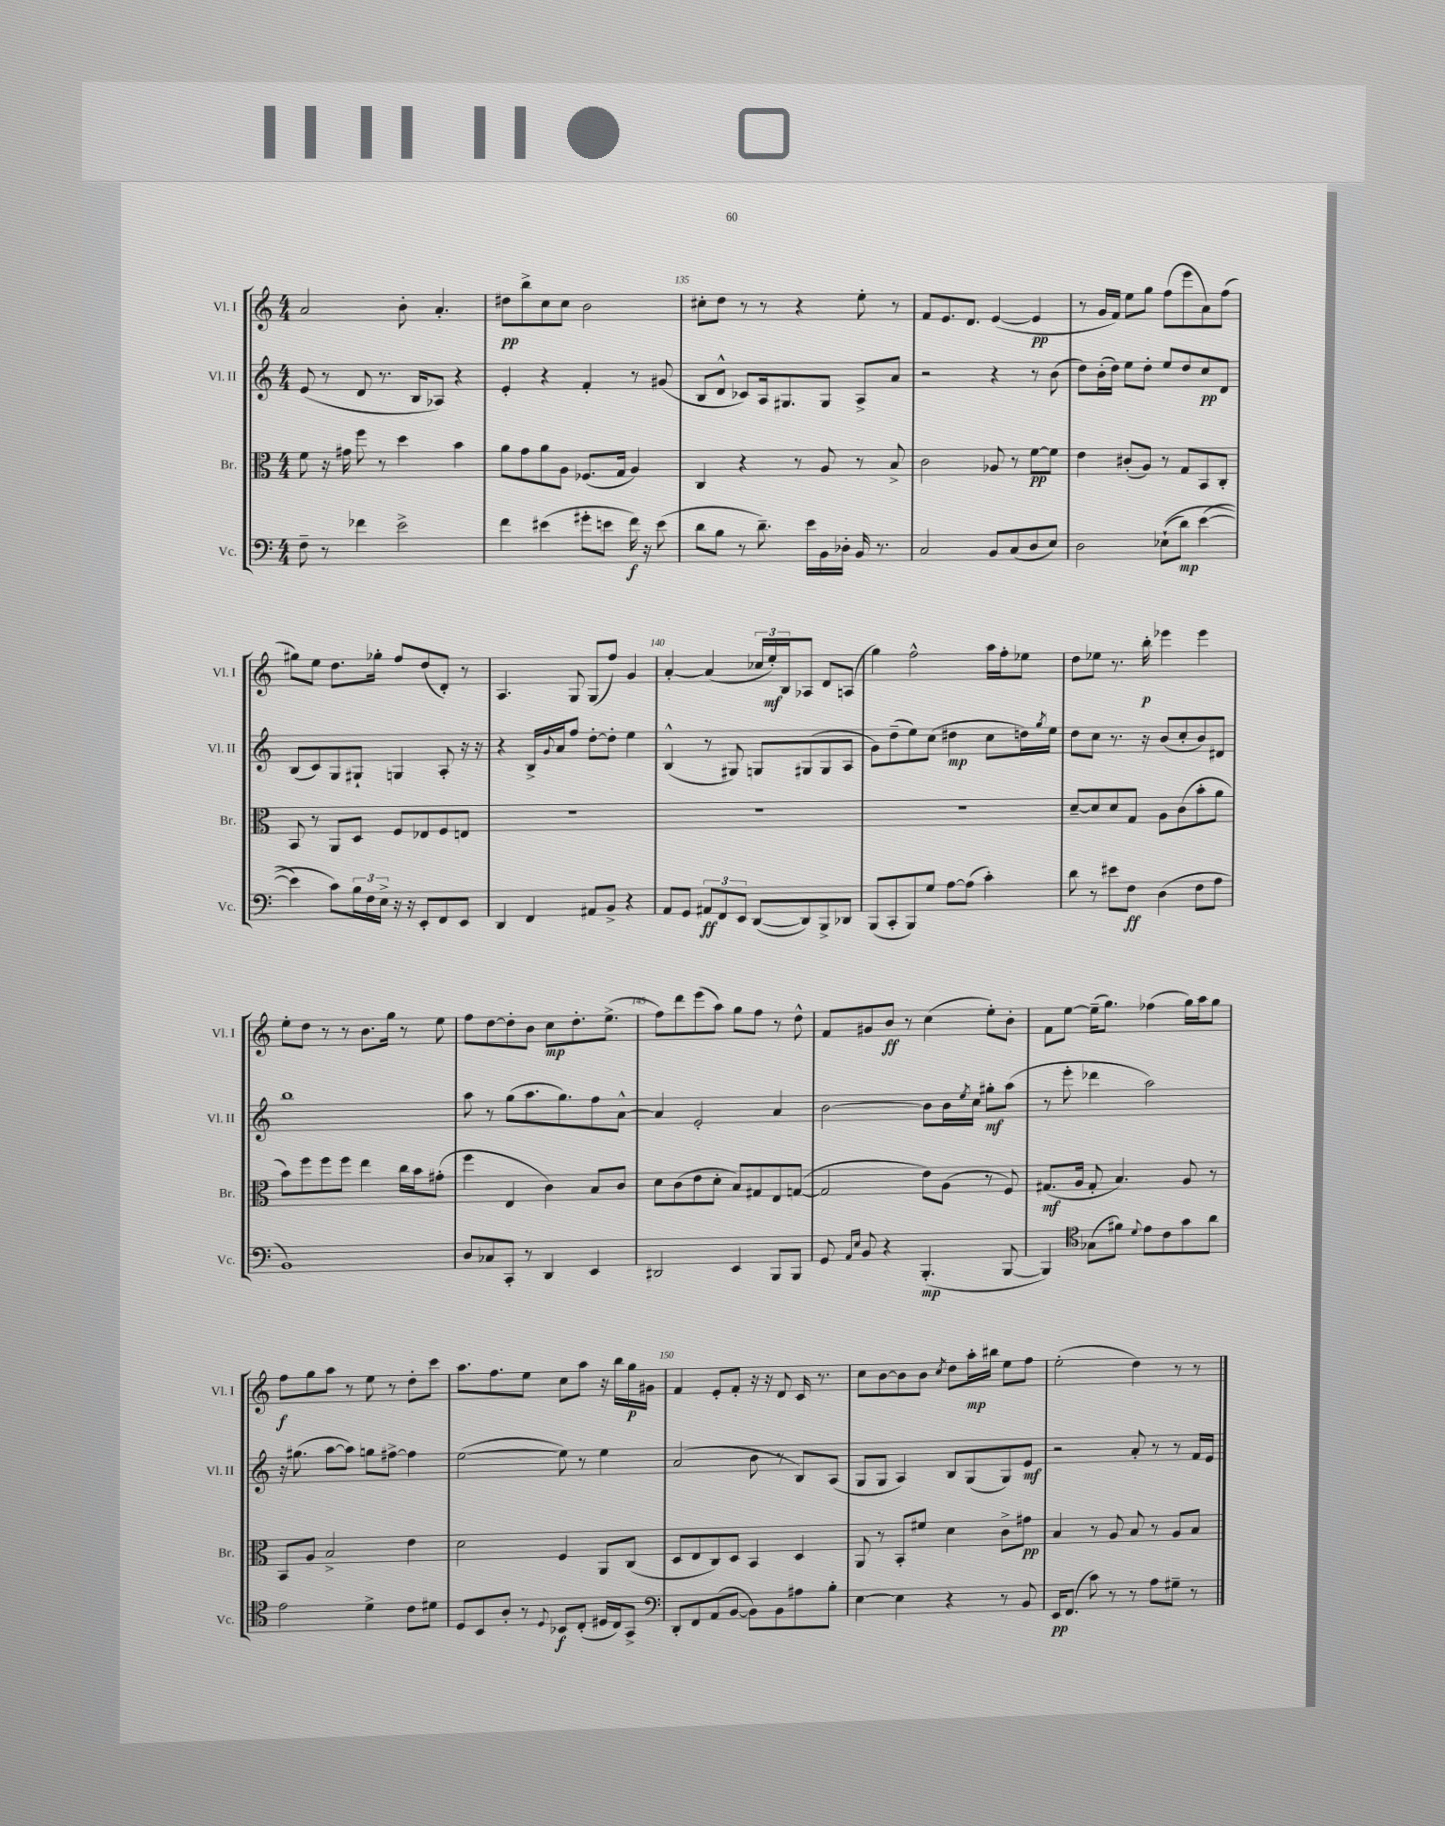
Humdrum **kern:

**kern	**kern	**kern	**kern
*staff4	*staff3	*staff2	*staff1
*clefF4	*clefC3	*clefG2	*clefG2
*k[]	*k[]	*k[]	*k[]
*M4/4	*M4/4	*M4/4	*M4/4
8F~	8f	(8e	2a
8r	16r	8r	.
.	16g#	.	.
4f-	8ff	8d	.
.	8r	8.r	.
2e^	4dd	.	8b'
.	.	16B	.
.	.	8A-)	4.a'
.	4b	4r	.
=	=	=	=
4f	8a	4e'	8dd#
.	8g	.	8bb^
(4e#	8a	4r	8cc
.	8A	.	8cc
8g#'	(8.F-	4f'	2b
8e	.	.	.
.	16G	.	.
16f)	4A)	8r	.
16r	.	.	.
(8e	.	(8g#	.
=	=	=	=
8d	4C	8B	8cc#'
8B	.	8d^^	8dd
8r	4r	8c-)	8r
8.d~)	.	16A	8r
.	.	8.G#	.
.	8r	.	4r
16e	.	.	.
16BB	8A	8G#	.
16D-'	.	.	.
16BB	8r	8A^	8ee'
8.r	.	.	.
.	8B^	8a	8r
=	=	=	=
2C	2c	2r	8f
.	.	.	8.e
.	.	.	8.d
8BB	8A-	4r	([4e
(8C	8r	.	.
8D	[8f	8r	4e]
8E)	8f]	(8b	.
=	=	=	=
2D	4e	8dd)	8r
.	.	(16b'	16g
.	.	16dd)	16f)
.	(8c#'	8ee	8ee
.	8A)	8dd'	8gg
&((8E-`	8r	8ee	(8ff
8d)	8G	8dd	8eee
([4e	8BB	8cc	8a)
.	8C'	8d	(8ff
=	=	=	=
4e])	8BB	(8B	8gg#)
.	8r	8c)	8ee
8c&)	8AA	8G	8.dd
24B	8D	8G#`	.
24F	.	.	.
.	.	.	16gg-'
24E^	.	.	.
16r	8F	4G	8ff
16r	.	.	.
8EE'	8E-	.	(8dd
8FF	8F	8A'	8d')
8EE	8E	16r	8r
.	.	16r	.
=	=	=	=
4DD	1r	4r	4.A
4FF	.	16B^	.
.	.	8qqg	.
.	.	16a	.
.	.	8ff	8G
8AA#	.	[8dd'	(8G
8BB^	.	8dd']	8ff)
4r	.	4ee	4g
=	=	=	=
8AA	1r	(4B^^	[4a'
8GG	.	.	.
12AA#	.	8r	(4a]
12FF	.	.	.
.	.	8G#)	.
12EE	.	.	.
([8DD	.	8G	24cc-
.	.	.	24ee')
.	.	.	24B
8DD])	.	(8G#	8A-
8BBB^	.	8G#	8d
8DD-	.	8A	(8A
=	=	=	=
(8BBB	1r	8g)	4gg)
8CC'	.	(8dd~	.
8BBB)	.	8ee)	2ff^^
8G	.	(8cc	.
[8A	.	4dd#	.
(8A]	.	.	.
4c')	.	8cc	16aa
.	.	.	16ff'
.	.	16dd)	8ee-
.	.	8qgg	.
.	.	16ee	.
=	=	=	=
8d	[8d~	8dd	8dd
8r	8d]	8cc	8ee-
8e#	8d	8.r	8.r
8F	8G	.	.
.	.	16r	16bb'
(4D	8A	(8b	4eee-
.	(8c	8cc'	.
8F	8b'	8b)	4eee-
8A	8a	8d#	.
=	=	=	=
1BB)	8b)	1bb	8ee'
.	8ff	.	8dd
.	8ff	.	8r
.	8ff	.	8r
.	4ee	.	8.b
.	.	.	16gg
.	16cc	.	8r
.	16b	.	.
.	(8g#'	.	8ee
=	=	=	=
8D	4ff	8aa	8ff
8C-	.	8r	[8dd
8CC'	4E	(8gg	8dd']
8r	.	8.aa	8b
4DD	4c)	.	8cc
.	.	8.gg)	.
.	.	.	8.dd'
4EE	8B	8ff	.
.	.	.	(8.ee^
.	8c	[8a^^	.
=	=	=	=
2DD#	8d	4a]	8ff)
.	(8c	.	8ddd
.	8e	2e'	(8eee
.	8d'	.	8aa)
4EE	8B)	.	8gg
.	8G#	.	8ff
8BBB	8E	4a	8r
8BBB	([8G	.	8dd^^
=	=	=	=
8GG	2G]	[2b	8f
16qqAA	.	.	.
16qqE	.	.	.
8BB	.	.	8g#
4r	.	.	8b
.	.	.	8r
(4.BBB'	8e)	8b]	(4cc
.	(8A	16b	.
.	.	8qee	.
.	.	16cc	.
.	8r	8gg#'	8ee')
[8BBB	8F)	(8aa	8b'
=	=	=	=
4BBB])	(8.G#	8r	8f
.	.	8eee'	[8ee
.	16A	.	.
*clefC4	*	*	*
(8G-	8G#'	4ddd-	(16ee~]
.	.	.	8.gg)
8f#)	4.B)	.	.
8qqd	.	.	.
8e	.	2aa)	(4ff-
8c	.	.	.
8g	8A	.	16gg)
.	.	.	16aa
8a	8r	.	8gg
=	=	=	=
2e	8BB	16r	8ff
.	.	(8.gg#	.
.	8A	.	8gg
.	2B^	[8aa	8aa
.	.	8aa])	8r
4d^	.	8gg	8ee
.	.	[8ff#^	8r
8c	4e	4ff#]	8dd'
8d#	.	.	8ccc
=	=	=	=
8D	2d	([2ee	8.aa
8BB	.	.	.
.	.	.	8.ff
8A'	.	.	.
8r	.	.	8ee
8qqD	.	.	.
8BB-	4F	8ee])	8cc
(8C'	.	8r	8aa
16D#	8AA	4ee	16r
16C)	.	.	16bb
8GG^	(8C	.	16gg
.	.	.	16g#
=	=	=	=
*clefF4	*	*	*
8DD'	8D	(2a	4f
8FF	8E	.	.
(8AA	8C)	.	8e'
[8BB	8D	.	8f'
8BB])	4BB	8b	16r
.	.	.	16r
8BB	.	8r	8d
8A#	4D	8B)	16c
.	.	.	8.r
8B'	.	(8A	.
=	=	=	=
[4E	8AA	8G	8cc
.	8r	8G	[8b
4E]	8BB'	4A)	8b]
.	8f#	.	8b
.	.	.	8qcc
4r	4d	8B	8dd
.	.	(8G	16aa'
.	.	.	16bb#
8r	8c^	8G)	8ee
8BB	8g#	8e	8ff
=	=	=	=
16EE	4B	2r	(2ee'
(8.FF	.	.	.
8c)	8r	.	.
8r	8A	.	.
8r	8B	8a'	4dd)
8A	8r	8r	.
8G#~	8A	8r	8r
8r	8B	16f	8r
.	.	16e	.
==	==	==	==
*-	*-	*-	*-
